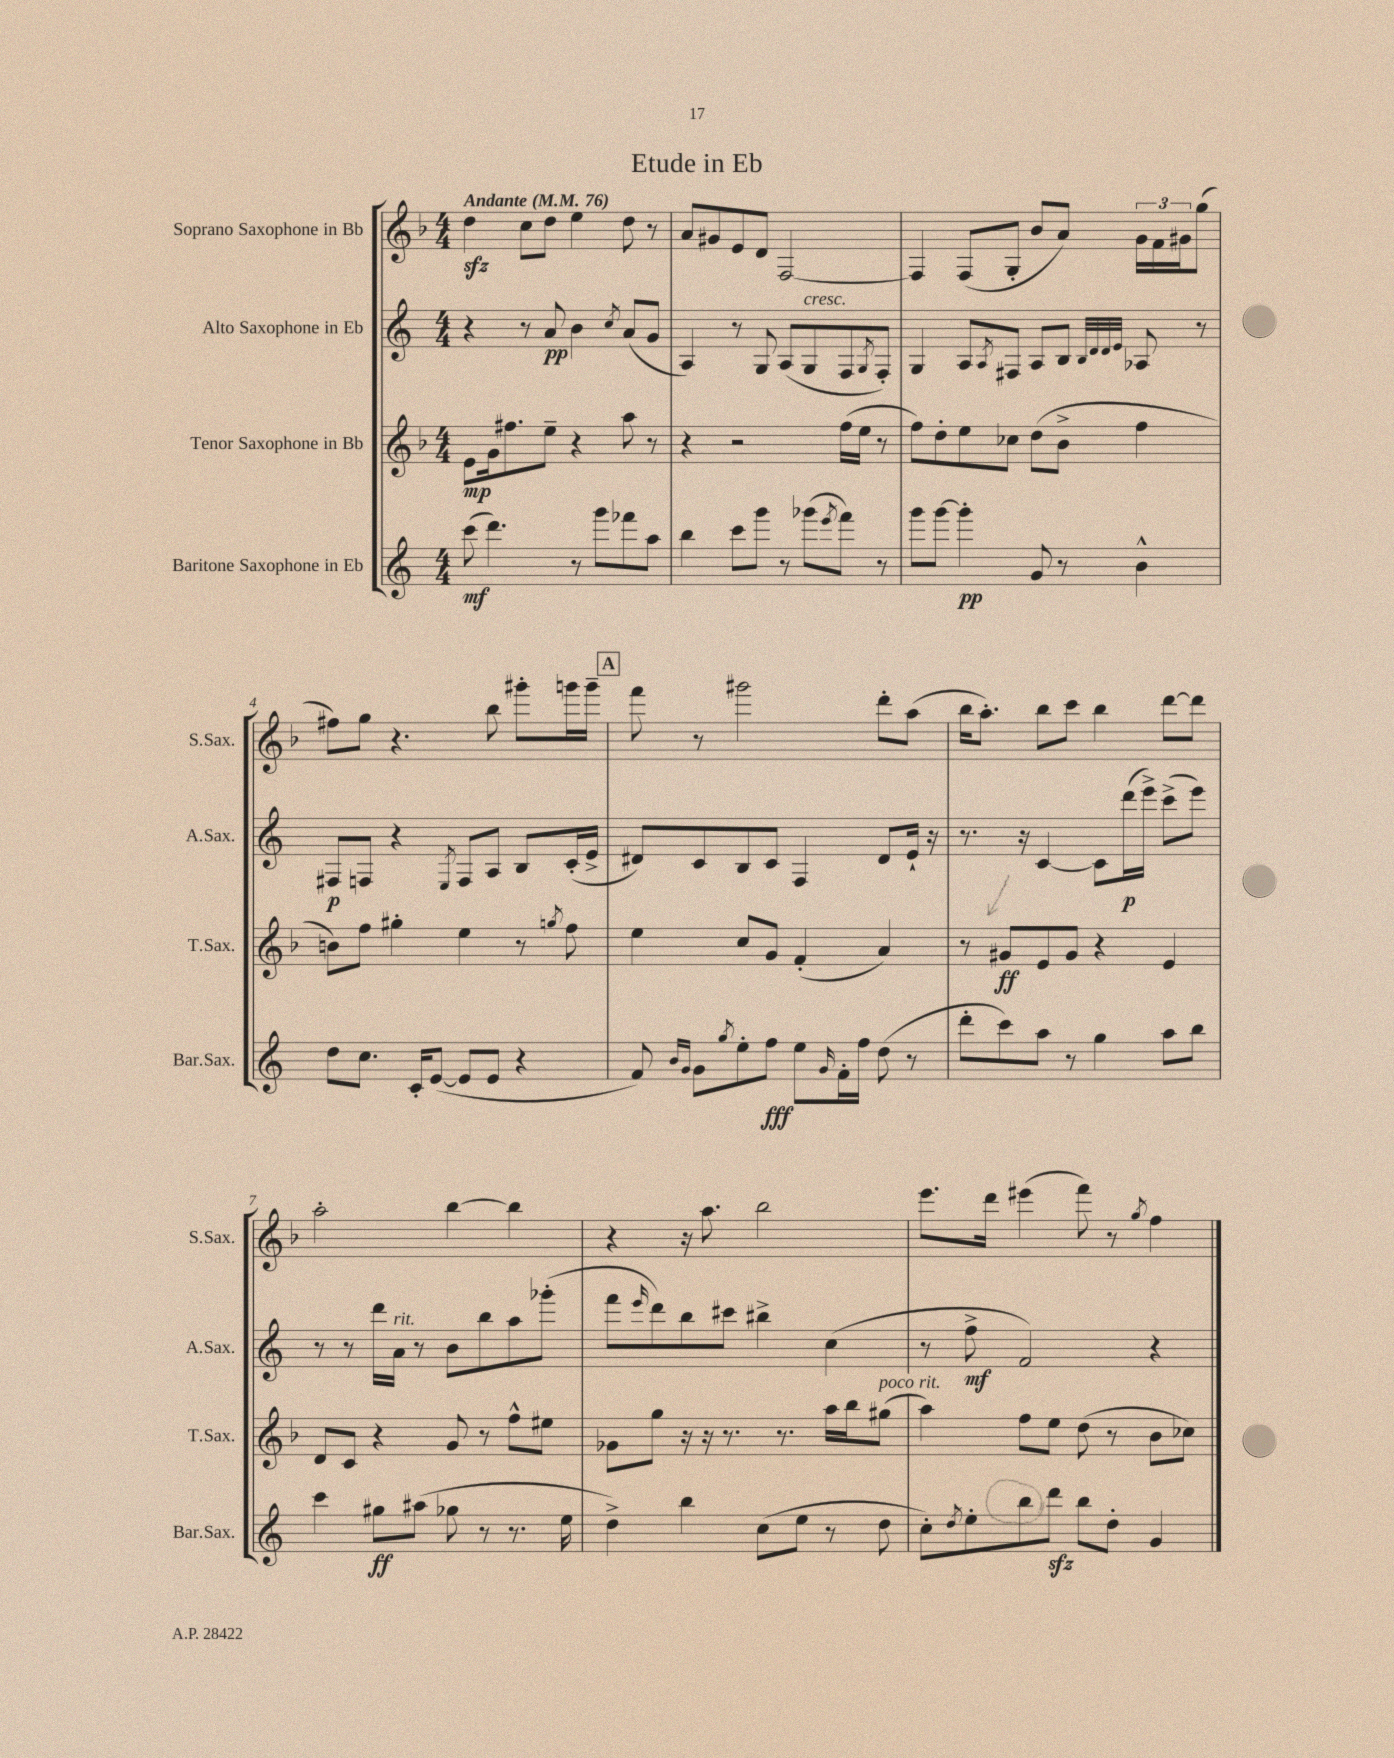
\header { title = "Etude in Eb" }
<<
\new StaffGroup <<
\new Staff = "s0" \with { instrumentName = "Soprano Saxophone in Bb" shortInstrumentName = "S.Sax." } {
    \clef treble \key f \major \numericTimeSignature \time 4/4 \tempo "Andante" 4 = 76
    d''4\sfz c''8 d''8 e''4 d''8 r8 |
    a'8 gis'8 e'8 d'8 f2~ |
    f4 f8( g8-. bes'8 a'8) \tuplet 3/2 { g'16 f'16 gis'16 } g''8( |
    fis''8) g''8 r4. bes''8 gis'''8-. g'''16 g'''16-- |
    \mark \markup { \box "A" } f'''8 r8 gis'''2 d'''8-. a''8( |
    bes''16 a''8.-.) bes''8 c'''8 bes''4 d'''8~ d'''8 |
    a''2-. bes''4~ bes''4 |
    r4 r16 a''8. bes''2 |
    e'''8. d'''16 eis'''4( f'''8) r8 \acciaccatura { g''8 } f''4 \bar "|." |
}
\new Staff = "s1" \with { instrumentName = "Alto Saxophone in Eb" shortInstrumentName = "A.Sax." } {
    \clef treble \key c \major \numericTimeSignature \time 4/4
    r4 r8 a'8\pp b'4 \acciaccatura { c''8 } a'8( g'8 |
    a4) r8 g8 a8( g8^\markup { \italic "cresc." } f8 \acciaccatura { g8 } f8-.) |
    g4 a8 \acciaccatura { a8 } fis8 a8 b8 \grace { b32 d'32 d'32 e'32 } aes8 r8 |
    fis8\p f8 r4 \acciaccatura { e8 } f8 a8 b8 c'16-.( e'16-> |
    \mark \markup { \box "A" } dis'8) c'8 b8 c'8 f4 dis'8 e'16-! r16 |
    r8. r16 c'4~ c'8 d'''16\p( e'''16->) c'''8->( e'''8) |
    r8 r8 d'''16 a'16^\markup { \italic "rit." } r8 b'8 b''8 a''8 ges'''8-.( |
    f'''8 \grace { e'''16 } d'''8) b''8 cis'''8 bis''4-> c''4( |
    r8 f''8->\mf f'2) r4 \bar "|." |
}
\new Staff = "s2" \with { instrumentName = "Tenor Saxophone in Bb" shortInstrumentName = "T.Sax." } {
    \clef treble \key f \major \numericTimeSignature \time 4/4
    e'8\mp g'16 fis''8. e''8-- r4 a''8 r8 |
    r4 r2 f''16( e''16 r8 |
    f''8) d''8-. e''8 ces''8 d''8( bes'8-> f''4 |
    b'8) f''8 gis''4-. e''4 r8 \acciaccatura { g''8 } f''8 |
    \mark \markup { \box "A" } e''4 c''8 g'8 f'4-.( a'4) |
    r8 gis'8\ff e'8 gis'8 r4 e'4 |
    d'8 c'8 r4 g'8 r8 f''8-^ eis''8 |
    ges'8 g''8 r16 r16 r8. r8. a''16 bes''16 gis''8^\markup { \italic "poco rit." }( |
    a''4) f''8 e''8 d''8( r8 bes'8 ces''8) \bar "|." |
}
\new Staff = "s3" \with { instrumentName = "Baritone Saxophone in Eb" shortInstrumentName = "Bar.Sax." } {
    \clef treble \key c \major \numericTimeSignature \time 4/4
    c'''8\mf( d'''4.) r8 g'''8 fes'''8 a''8 |
    b''4 c'''8 g'''8 r8 ges'''8( \acciaccatura { e'''8 } f'''8) r8 |
    g'''8 g'''8~ g'''4-.\pp g'8 r8 b'4-^ |
    d''8 c''8. c'16-. e'8~( e'8 e'8 r4 |
    \mark \markup { \box "A" } f'8) \grace { b'16 g'16 } g'8 \acciaccatura { g''8 } e''8-. f''8\fff e''8 \grace { g'16 } f'16-. f''16 d''8( r8 |
    d'''8-. c'''8) a''8 r8 g''4 a''8 b''8 |
    c'''4 gis''8\ff ais''8( ges''8 r8 r8. e''16 |
    d''4->) b''4 c''8( e''8 r8 d''8 |
    c''8-.) \acciaccatura { d''8 } e''8-. b''8 d'''8\sfz b''8 d''8-. g'4 \bar "|." |
}
>>
>>
